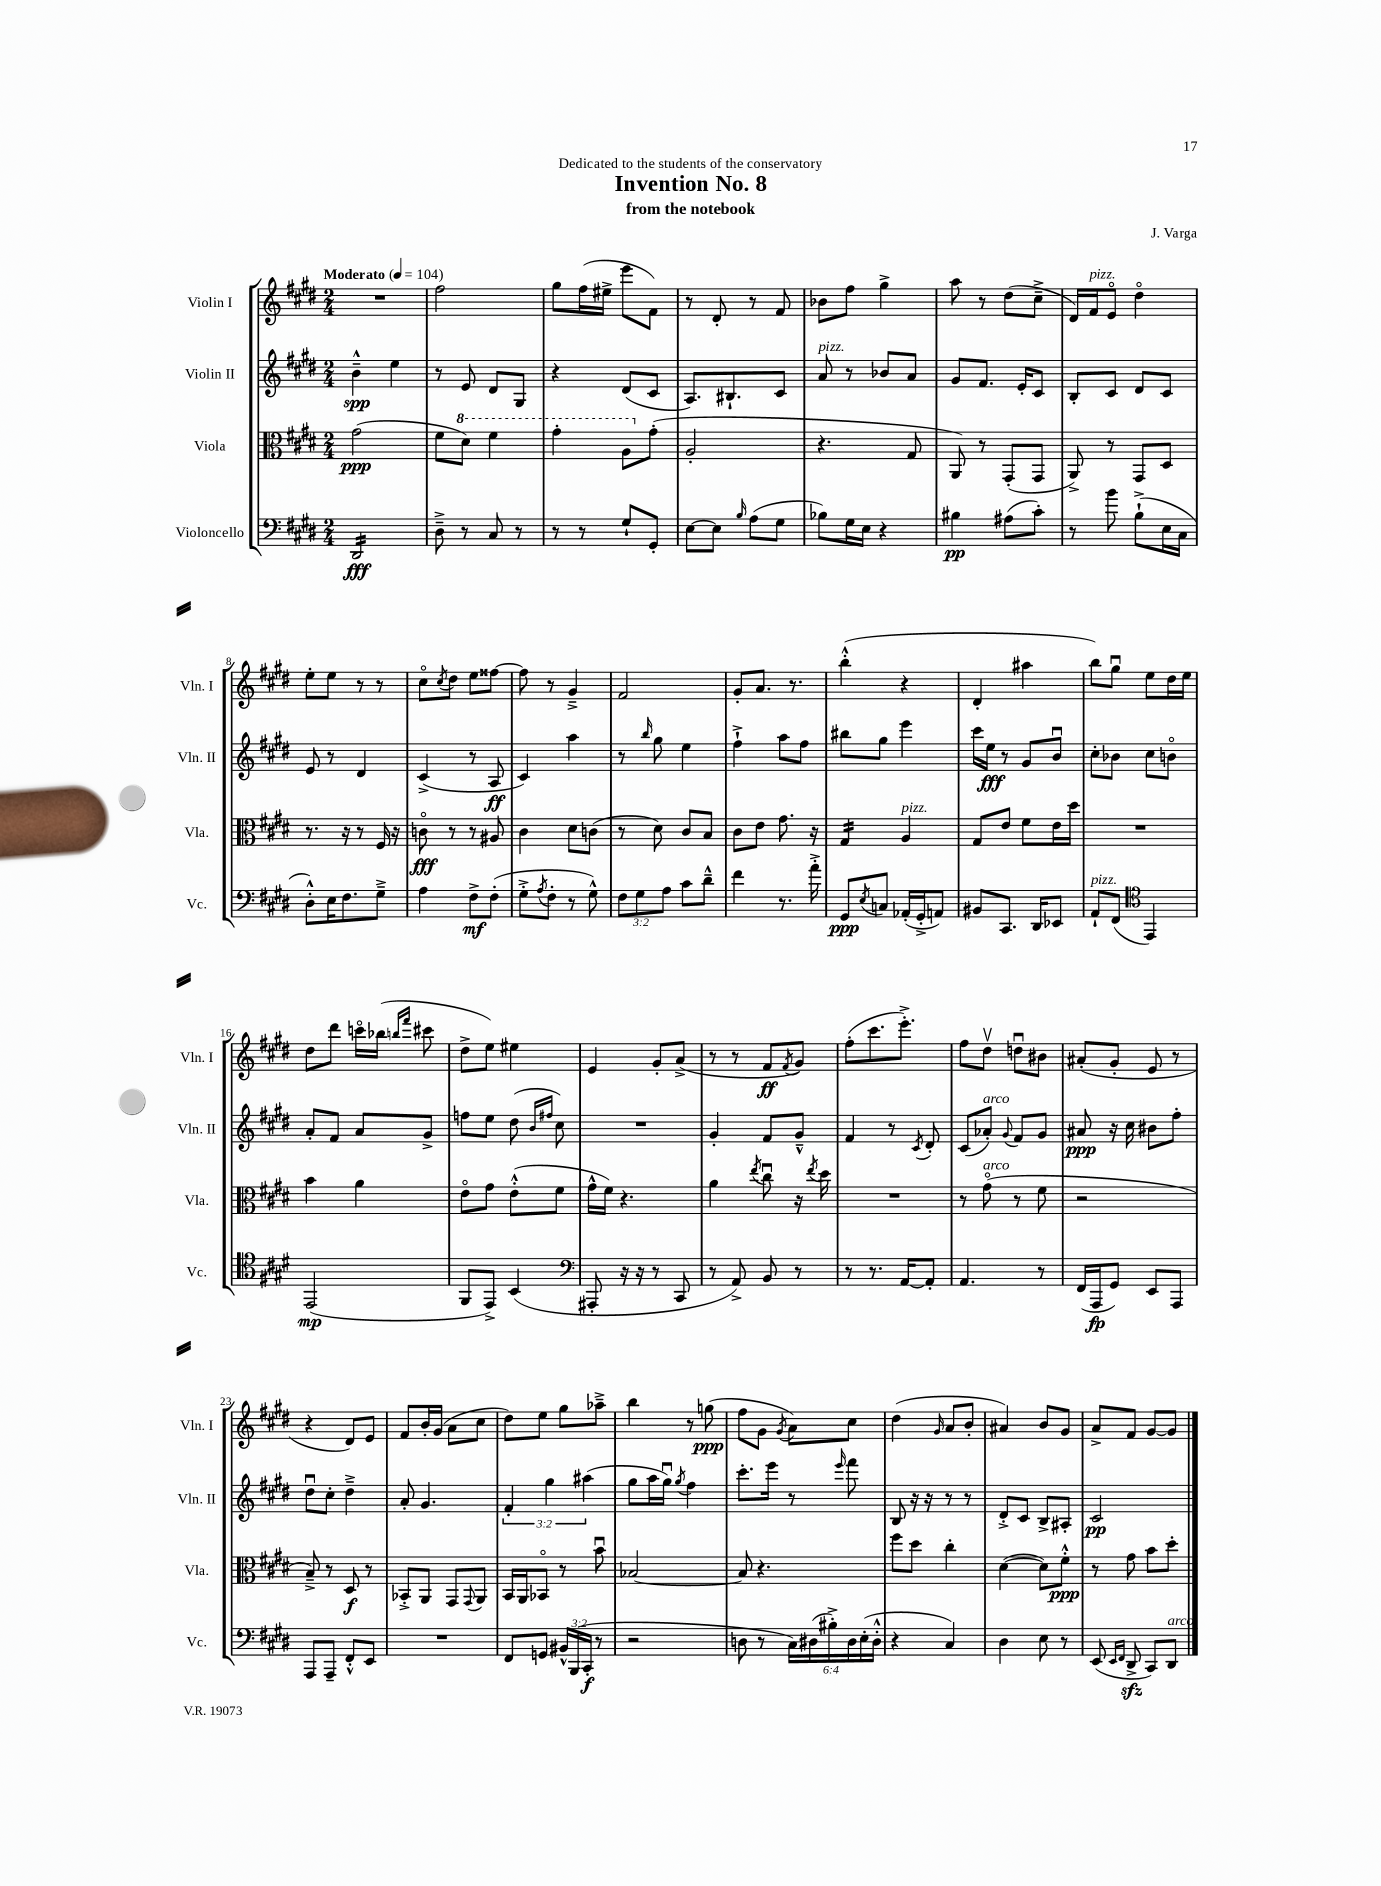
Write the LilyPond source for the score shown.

\header { title = "Invention No. 8" composer = "J. Varga" subtitle = "from the notebook" dedication = "Dedicated to the students of the conservatory" }
<<
\new StaffGroup <<
\new Staff = "s0" \with { instrumentName = "Violin I" shortInstrumentName = "Vln. I" } {
    \clef treble \key e \major \numericTimeSignature \time 2/4 \tempo "Moderato" 4 = 104
    R2 |
    fis''2 |
    gis''8 fis''16( eis''16-> e'''8 fis'8) |
    r8 dis'8-. r8 fis'8 |
    bes'8 fis''8 gis''4-> |
    a''8 r8 dis''8( cis''8---> |
    dis'16) fis'16^\markup { \italic "pizz." } e'8\flageolet dis''4\flageolet |
    e''8-. e''8 r8 r8 |
    cis''8\flageolet \acciaccatura { cis''8 } dis''8 e''8 fisis''8~ |
    fisis''8 r8 gis'4---> |
    fis'2 |
    gis'8-. a'8. r8. |
    b''4-.-^( r4 |
    dis'4-. ais''4 |
    b''8) gis''8\downbow e''8 dis''16 e''16 |
    dis''8 dis'''8 c'''16\flageolet bes''16( \grace { b''16 fis'''16 } cis'''8 |
    dis''8-> e''8) eis''4 |
    e'4 gis'8-. a'8->( |
    r8 r8 fis'8\ff \acciaccatura { fis'8 } gis'8) |
    fis''8-.( cis'''8. e'''8.-.->) |
    fis''8 dis''8\upbow d''8\downbow bis'8 |
    ais'8-.( gis'8-. e'8 r8 |
    r4 dis'8) e'8 |
    fis'8 b'16-. gis'16( a'8 cis''8 |
    dis''8) e''8 gis''8 aes''8---> |
    b''4 r8 g''8\ppp( |
    fis''8 gis'8 \acciaccatura { gis'8 } a'8) cis''8 |
    dis''4( \grace { gis'16 } a'8 b'8-. |
    ais'4) b'8 gis'8 |
    a'8-> fis'8 gis'8~ gis'8 \bar "|." |
}
\new Staff = "s1" \with { instrumentName = "Violin II" shortInstrumentName = "Vln. II" } {
    \clef treble \key e \major \numericTimeSignature \time 2/4 \override Staff.TupletNumber.text = #tuplet-number::calc-fraction-text
    b'4---^\spp e''4 |
    r8 e'8 dis'8 gis8 |
    r4 dis'8( cis'8 |
    a8.) bis8.-! cis'8 |
    a'8^\markup { \italic "pizz." } r8 bes'8 a'8 |
    gis'8 fis'8. e'16-. cis'8 |
    b8-. cis'8 dis'8 cis'8 |
    e'8 r8 dis'4 |
    cis'4->( r8 a8\ff |
    cis'4) a''4 |
    r8 \grace { b''16 } gis''8 e''4 |
    fis''4-!-> a''8 fis''8 |
    bis''8 gis''8 e'''4 |
    cis'''16 e''16\fff r8 gis'8 b'8\downbow |
    cis''8-. bes'8 cis''8 b'8\flageolet |
    a'8-. fis'8 a'8 gis'8-> |
    f''8 e''8 dis''8( \grace { b'16 fis''16 } cis''8) |
    R2 |
    gis'4-. fis'8 gis'8---^ |
    fis'4 r8 \acciaccatura { cis'8 } dis'8-. |
    cis'8( aes'8-.^\markup { \italic "arco" }) \appoggiatura { gis'8 } fis'8 gis'8 |
    ais'8\ppp r16 cis''16 bis'8 fis''8-. |
    dis''8\downbow cis''8-. dis''4---> |
    a'8-. gis'4. |
    \tuplet 3/2 { fis'4-. gis''4 ais''4( } |
    gis''8 a''16 gis''16\downbow) \acciaccatura { gis''8 } fis''4 |
    cis'''8.-. e'''16 r8 \grace { e'''16 } fis'''8 |
    b8 r16 r16 r8 r8 |
    dis'8-.-> cis'8 b8-> ais8-. |
    cis'2\pp \bar "|." |
}
\new Staff = "s2" \with { instrumentName = "Viola" shortInstrumentName = "Vla." } {
    \clef alto \key e \major \numericTimeSignature \time 2/4
    gis'2\ppp( |
    fis'8 \ottava #1 dis''8) fis''4 |
    gis''4-. a'8 \ottava #0 gis'8-.( |
    a2-. |
    r4. gis8 |
    a,8) r8 gis,8-.( gis,8 |
    a,8->) r8 gis,8 dis8 |
    r8. r16 r8 fis16 r16 |
    c'8\flageolet\fff r8 r8 ais8 |
    cis'4 dis'8 c'8( |
    r8 dis'8) cis'8 b8 |
    cis'8 e'8 gis'8. r16 |
    gis4:16 a4^\markup { \italic "pizz." } |
    gis8 e'8 fis'8 e'16 dis''16 |
    R2 |
    b'4 a'4 |
    e'8\flageolet gis'8 e'8-.-^( fis'8 |
    gis'16-^ fis'16) r4. |
    a'4 \acciaccatura { e''8 } cis''8\downbow r16 \acciaccatura { e''8 } dis''16 |
    R2 |
    r8 gis'8\flageolet^\markup { \italic "arco" }( r8 fis'8 |
    r2 |
    b8--->) r8 dis8\f r8 |
    bes,8-.-> a,8 gis,8 \appoggiatura { gis,8 } a,8 |
    b,16 a,16 bes,8\flageolet r8 b'8\downbow |
    bes2~ |
    bes8 r4. |
    fis''8 dis''8 cis''4-. |
    dis'4~( dis'8) fis'8-.-^\ppp |
    r8 gis'8 b'8 dis''8-. \bar "|." |
}
\new Staff = "s3" \with { instrumentName = "Violoncello" shortInstrumentName = "Vc." } {
    \clef bass \key e \major \numericTimeSignature \time 2/4 \override Staff.TupletNumber.text = #tuplet-number::calc-fraction-text
    dis,2:16\fff |
    dis8---> r8 cis8 r8 |
    r8 r8 gis8-! gis,8-. |
    e8~ e8 \grace { b16 } a8( gis8 |
    bes8) gis16 e16 r4 |
    bis4\pp ais8( cis'8-.) |
    r8 b'8 b8-!->( e16 cis16 |
    dis8-.-^) e16 fis8. gis8---> |
    a4 fis8->\mf fis8-.( |
    gis8-.-> \acciaccatura { a8 } fis8-. r8 gis8-^) |
    \tuplet 3/2 { fis8 gis8 a8 } cis'8 dis'8---^ |
    fis'4 r8. a'16-.-> |
    gis,8\ppp \acciaccatura { e8 } c8 aes,16-.( gis,16-.-> a,8) |
    bis,8 cis,8. dis,16 ees,8 |
    a,8-!^\markup { \italic "pizz." } fis,8( \clef tenor e,4) |
    e,2\mp( |
    fis,8 e,8->) b,4( |
    \clef bass ais,,8-. r16 r16 r8 cis,8 |
    r8 a,8->) b,8 r8 |
    r8 r8. a,16~ a,8-. |
    a,4. r8 |
    fis,16( a,,16\fp gis,8) e,8 a,,8 |
    a,,8 a,,8-- fis,8-.-^ e,8 |
    R2 |
    fis,8 g,8 \tuplet 3/2 { bis,16-^ b,,16( cis,16-.\f } r8 |
    r2 |
    d8 r8 \tuplet 6/4 { cis16) dis16( bis16-.->) dis16 e16-.( dis16-.-^ } |
    r4 cis4) |
    dis4 e8 r8 |
    e,8( \grace { e,16 fis,16 } dis,8->\sfz cis,8) dis,8^\markup { \italic "arco" } \bar "|." |
}
>>
>>
